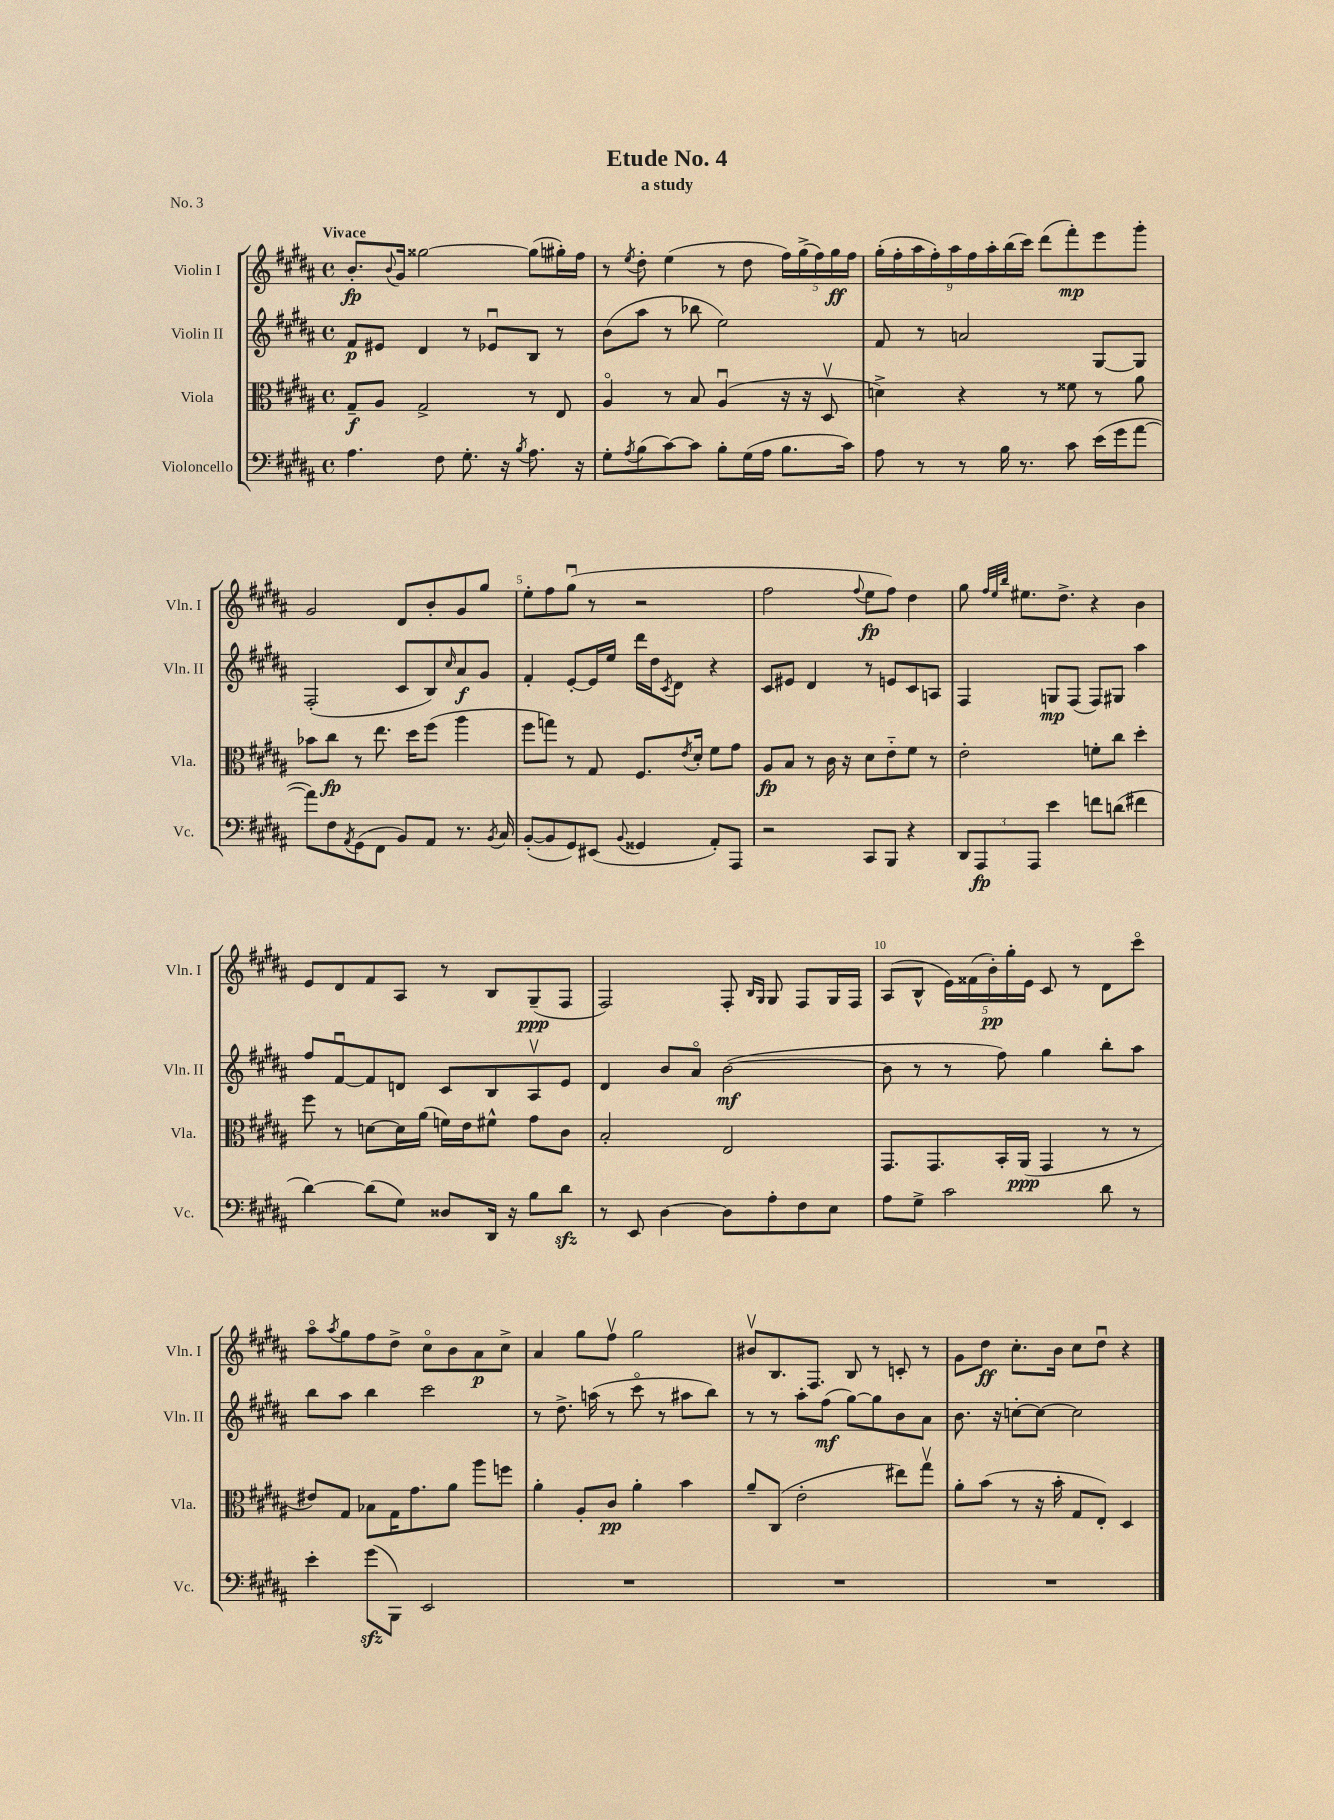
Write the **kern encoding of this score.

**kern	**dynam	**kern	**dynam	**kern	**dynam	**kern	**dynam
*part4	*part4	*part3	*part3	*part2	*part2	*part1	*part1
*staff4	*staff4	*staff3	*staff3	*staff2	*staff2	*staff1	*staff1
*I"Violoncello	*	*I"Viola	*	*I"Violin II	*	*I"Violin I	*
*I'Vc.	*	*I'Vla.	*	*I'Vln. II	*	*I'Vln. I	*
*clefF4	*	*clefC3	*	*clefG2	*	*clefG2	*
*k[f#c#g#d#a#]	*	*k[f#c#g#d#a#]	*	*k[f#c#g#d#a#]	*	*k[f#c#g#d#a#]	*
*M4/4	*	*M4/4	*	*M4/4	*	*M4/4	*
*met(c)	*	*met(c)	*	*met(c)	*	*met(c)	*
=1	=1	=1	=1	=1	=1	=1	=1
!	!	!	!	!	!	!LO:TX:a:B:t=Vivace	!
4.A#\	.	8G#~/L	f	8f#/L	p	8.b'/L	fp
.	.	8A#/J	.	8e#X/J	.	.	.
.	.	.	.	.	.	8qqb/	.
.	.	.	.	.	.	16g#/Jk	.
.	.	2G#^/	.	4d#/	.	[2gg##X\	.
8F#\	.	.	.	.	.	.	.
8.G#'\	.	.	.	8r	.	.	.
.	.	.	.	8e-Xu/L	.	.	.
16r	.	.	.	.	.	.	.
8qB/	.	.	.	.	.	.	.
8.A#\	.	8r	.	8B/J	.	(8gg##\L]	.
.	.	8E/	.	8r	.	16gg#X'\L)	.
16r	.	.	.	.	.	16ff#\JJ	.
=2	=2	=2	=2	=2	=2	=2	=2
8G#'\L	.	4A#/	.	(8b\L	.	8r	.
8qA#/	.	.	.	.	.	8qee/	.
(8B\	.	.	.	8aa#\J	.	8dd#'\	.
[8c#\)	.	8r	.	8r	.	(4ee\	.
8c#\J]	.	8B/	.	8bb-X\	.	.	.
8B'\L	.	(4A#u/	.	2ee\)	.	8r	.
(16G#\L	.	.	.	.	.	8dd#\	.
16A#\JJ	.	.	.	.	.	.	.
8.B\L	.	16r	.	.	.	20ff#\LL)	.
.	.	.	.	.	.	(20gg#^\	.
.	.	16r	.	.	.	.	.
.	.	.	.	.	.	20ff#\)	.
.	.	8D#v/	.	.	.	.	.
.	.	.	.	.	.	20gg#\	ff
16c#\Jk)	.	.	.	.	.	.	.
.	.	.	.	.	.	20ff#\JJ	.
=3	=3	=3	=3	=3	=3	=3	=3
8A#\	.	4dn^\)	.	8f#/	.	(18gg#'\LL	.
.	.	.	.	.	.	18ff#'\	.
.	.	.	.	.	.	18aa#\	.
8r	.	.	.	8r	.	.	.
.	.	.	.	.	.	18ff#'\)	.
.	.	.	.	.	.	18aa#\	.
8r	.	4r	.	2an/	.	.	.
.	.	.	.	.	.	18ff#\	.
.	.	.	.	.	.	18aa#'\	.
16B\	.	.	.	.	.	.	.
.	.	.	.	.	.	(18bb\	.
8.r	.	.	.	.	.	.	.
.	.	.	.	.	.	18ccc#\JJ)	.
.	.	8r	.	.	.	(8ddd#\L	.
8c#\	.	8f##X\	.	.	.	8fff#'\)	mp
(16e\LL	.	8r	.	[8G#/L	.	8eee\	.
16g#\J	.	.	.	.	.	.	.
[8a#\J	.	8a#\	.	8G#/J]	.	8ggg#'\J	.
!!LO:LB:g=z
=4	=4	=4	=4	=4	=4	=4	=4
8a#\L])	.	8b-X\L	.	(2F#'/	.	2g#/	.
8F#\	.	8cc#\J	fp	.	.	.	.
8qAA#/	.	.	.	.	.	.	.
(8GG#\	.	8r	.	.	.	.	.
8FF#\J	.	8.ee\	.	.	.	.	.
8BB/L)	.	.	.	8c#/L	.	8d#/L	.
.	.	16dd#\KL	.	.	.	.	.
8AA#/J	.	(8ff#\J	.	8B/)	.	8b'/	.
.	.	.	.	16qqcc#/	.	.	.
8.r	.	4aa#\	.	8a#/	f	8g#/	.
.	.	.	.	8g#/J	.	8gg#/J	.
8qBB/	.	.	.	.	.	.	.
16C#/	.	.	.	.	.	.	.
=5	=5	=5	=5	=5	=5	=5	=5
([8BB'/L	.	8ff#\L	.	4f#'/	.	8ee'\L	.
8BB/]	.	8ggn\J)	.	.	.	8ff#\	.
8GG#/)	.	8r	.	[8e'/L	.	(8gg#u\J	.
(8EE#X/J	.	8G#/	.	16e/L]	.	8r	.
.	.	.	.	16ee/JJ	.	.	.
8qqBB/	.	.	.	.	.	.	.
4GG##X/	.	8.F#/L	.	16ddd#\LL	.	2r	.
.	.	.	.	16dd#\J	.	.	.
.	.	.	.	8qc#/	.	.	.
.	.	.	.	8d#\J	.	.	.
.	.	8qe/	.	.	.	.	.
.	.	16d#'/Jk	.	.	.	.	.
8AA#'/L)	.	8f#\L	.	4r	.	.	.
8AAA#/J	.	8g#\J	.	.	.	.	.
=6	=6	=6	=6	=6	=6	=6	=6
2r	.	8A#/L	fp	8c#/L	.	2ff#\	.
.	.	8B/J	.	8e#X/J	.	.	.
.	.	8r	.	4d#/	.	.	.
.	.	16c#\	.	.	.	.	.
.	.	16r	.	.	.	.	.
.	.	.	.	.	.	8qqff#/	.
8CC#/L	.	8d#\L	.	8r	.	8ee\L	fp
8BBB/J	.	8e\	.	8en/L	.	8ff#\J)	.
4r	.	8f#\J	.	8c#/	.	4dd#\	.
.	.	8r	.	8An/J	.	.	.
=7	=7	=7	=7	=7	=7	=7	=7
12DD#/L	.	2e'\	.	4F#/	.	8gg#\	.
12AAA#/	fp	.	.	.	.	.	.
.	.	.	.	.	.	32qqff#/LLL	.
.	.	.	.	.	.	32qqee/	.
.	.	.	.	.	.	32qqbb/JJJ	.
.	.	.	.	.	.	8.ee#X\L	.
12AAA#/J	.	.	.	.	.	.	.
4e\	.	.	.	8Gn/L	mp	.	.
.	.	.	.	.	.	8.dd#^\J	.
.	.	.	.	(8F#/J	.	.	.
8fn\L	.	8fn'\L	.	8F#/L)	.	4r	.
(8dn\J	.	8cc#\J	.	8G#X/J	.	.	.
4f#X\	.	4dd#'\	.	4aa#\	.	4b\	.
!!LO:LB:g=z
=8	=8	=8	=8	=8	=8	=8	=8
[4d#\)	.	8ff#\	.	8ff#/L	.	8e/L	.
.	.	8r	.	[8f#u/	.	8d#/	.
(8d#\L]	.	[8dn\L	.	8f#/]	.	8f#/	.
8G#\J)	.	16d\L]	.	8dn/J	.	8A#/J	.
.	.	(16a#\JJ	.	.	.	.	.
8D##X/L	.	16fn\LL)	.	8c#/L	.	8r	.
.	.	16e\J	.	.	.	.	.
16DD#/Jk	.	8f#X^^\J	.	8B/	.	8B/L	.
16r	.	.	.	.	.	.	.
8B\L	.	8g#\L	.	8A#v/	.	(8G#~/	ppp
8d#zz\J	.	8c#\J	.	8e/J	.	8F#/J	.
=9	=9	=9	=9	=9	=9	=9	=9
8r	.	2B'/	.	4d#/	.	2F#/)	.
8EE/	.	.	.	.	.	.	.
[4D#\	.	.	.	8b/L	.	.	.
.	.	.	.	8a#/J	.	.	.
8D#\L]	.	2E/	.	([2b\	mf	8F#'/	.
.	.	.	.	.	.	16qqB/LL	.
.	.	.	.	.	.	16qqG#/JJ	.
8A#'\	.	.	.	.	.	8G#/	.
8F#\	.	.	.	.	.	8F#/L	.
8E\J	.	.	.	.	.	16G#/L	.
.	.	.	.	.	.	16F#/JJ	.
=10	=10	=10	=10	=10	=10	=10	=10
8A#\L	.	8.GG#/L	.	8b\]	.	(8A#/L	.
8G#^\J	.	.	.	8r	.	8B^^/J	.
.	.	8.GG#/	.	.	.	.	.
2c#\	.	.	.	8r	.	20e\LL)	.
.	.	.	.	.	.	(20f##X\	.
.	.	.	.	.	.	20b'\)	pp
.	.	16BB'/L	.	8ff#\)	.	.	.
.	.	.	.	.	.	20gg#'\	.
.	.	(16AA#/JJ	ppp	.	.	.	.
.	.	.	.	.	.	20e\JJ	.
.	.	4GG#/	.	4gg#\	.	8c#/	.
.	.	.	.	.	.	8r	.
8d#\	.	8r	.	8bb'\L	.	8d#\L	.
8r	.	8r	.	8aa#\J	.	8ccc#\J	.
!!LO:LB:g=z
=11	=11	=11	=11	=11	=11	=11	=11
4e'\	.	8e#X/L)	.	8bb\L	.	8aa#\L	.
.	.	.	.	.	.	8qaa#/	.
.	.	8G#/J	.	8aa#\J	.	8gg#\	.
(8g#zz\L	.	8B-X\L	.	4bb\	.	8ff#\	.
8BBB\J)	.	16G#\K	.	.	.	8dd#^\J	.
.	.	8.g#\	.	.	.	.	.
2EE/	.	.	.	2ccc#\	.	8cc#\L	.
.	.	8a#\J	.	.	.	8b\	.
.	.	8aa#\L	.	.	.	8a#\	p
.	.	8ffn\J	.	.	.	8cc#^\J	.
=12	=12	=12	=12	=12	=12	=12	=12
1r	.	4a#'\	.	8r	.	4a#/	.
.	.	.	.	8.dd#^\	.	.	.
.	.	8A#'/L	.	.	.	8gg#\L	.
.	.	.	.	(16aan\	.	.	.
.	.	8c#/J	pp	8r	.	8ff#v\J	.
.	.	4a#'\	.	8ccc#\	.	2gg#\	.
.	.	.	.	8r	.	.	.
.	.	4b\	.	8aa#X\L	.	.	.
.	.	.	.	8bb\J)	.	.	.
=13	=13	=13	=13	=13	=13	=13	=13
1r	.	8a#~/L	.	8r	.	8b#Xv/L	.
.	.	(8C#/J	.	8r	.	8.B/	.
.	.	2e'\	.	8aa#'\L	.	.	.
.	.	.	.	.	.	8.F#/J	.
.	.	.	.	(8ff#\J	mf	.	.
.	.	.	.	[8gg#\L)	.	8B/	.
.	.	.	.	8gg#\]	.	8r	.
.	.	8ee#X\L)	.	8b\	.	8cn'/	.
.	.	8gg#v\J	.	8a#\J	.	8r	.
=14	=14	=14	=14	=14	=14	=14	=14
1r	.	8a#'\L	.	8.b\	.	8g#\L	.
.	.	(8b\J	.	.	.	8dd#\J	ff
.	.	.	.	16r	.	.	.
.	.	8r	.	[8ccn'\L	.	8.cc#'\L	.
.	.	16r	.	8cc\J_	.	.	.
.	.	16b'\	.	.	.	16b\Jk	.
.	.	8G#/L	.	2cc\]	.	8cc#\L	.
.	.	8E'/J)	.	.	.	8dd#u\J	.
.	.	4D#/	.	.	.	4r	.
==	==	==	==	==	==	==	==
*-	*-	*-	*-	*-	*-	*-	*-
